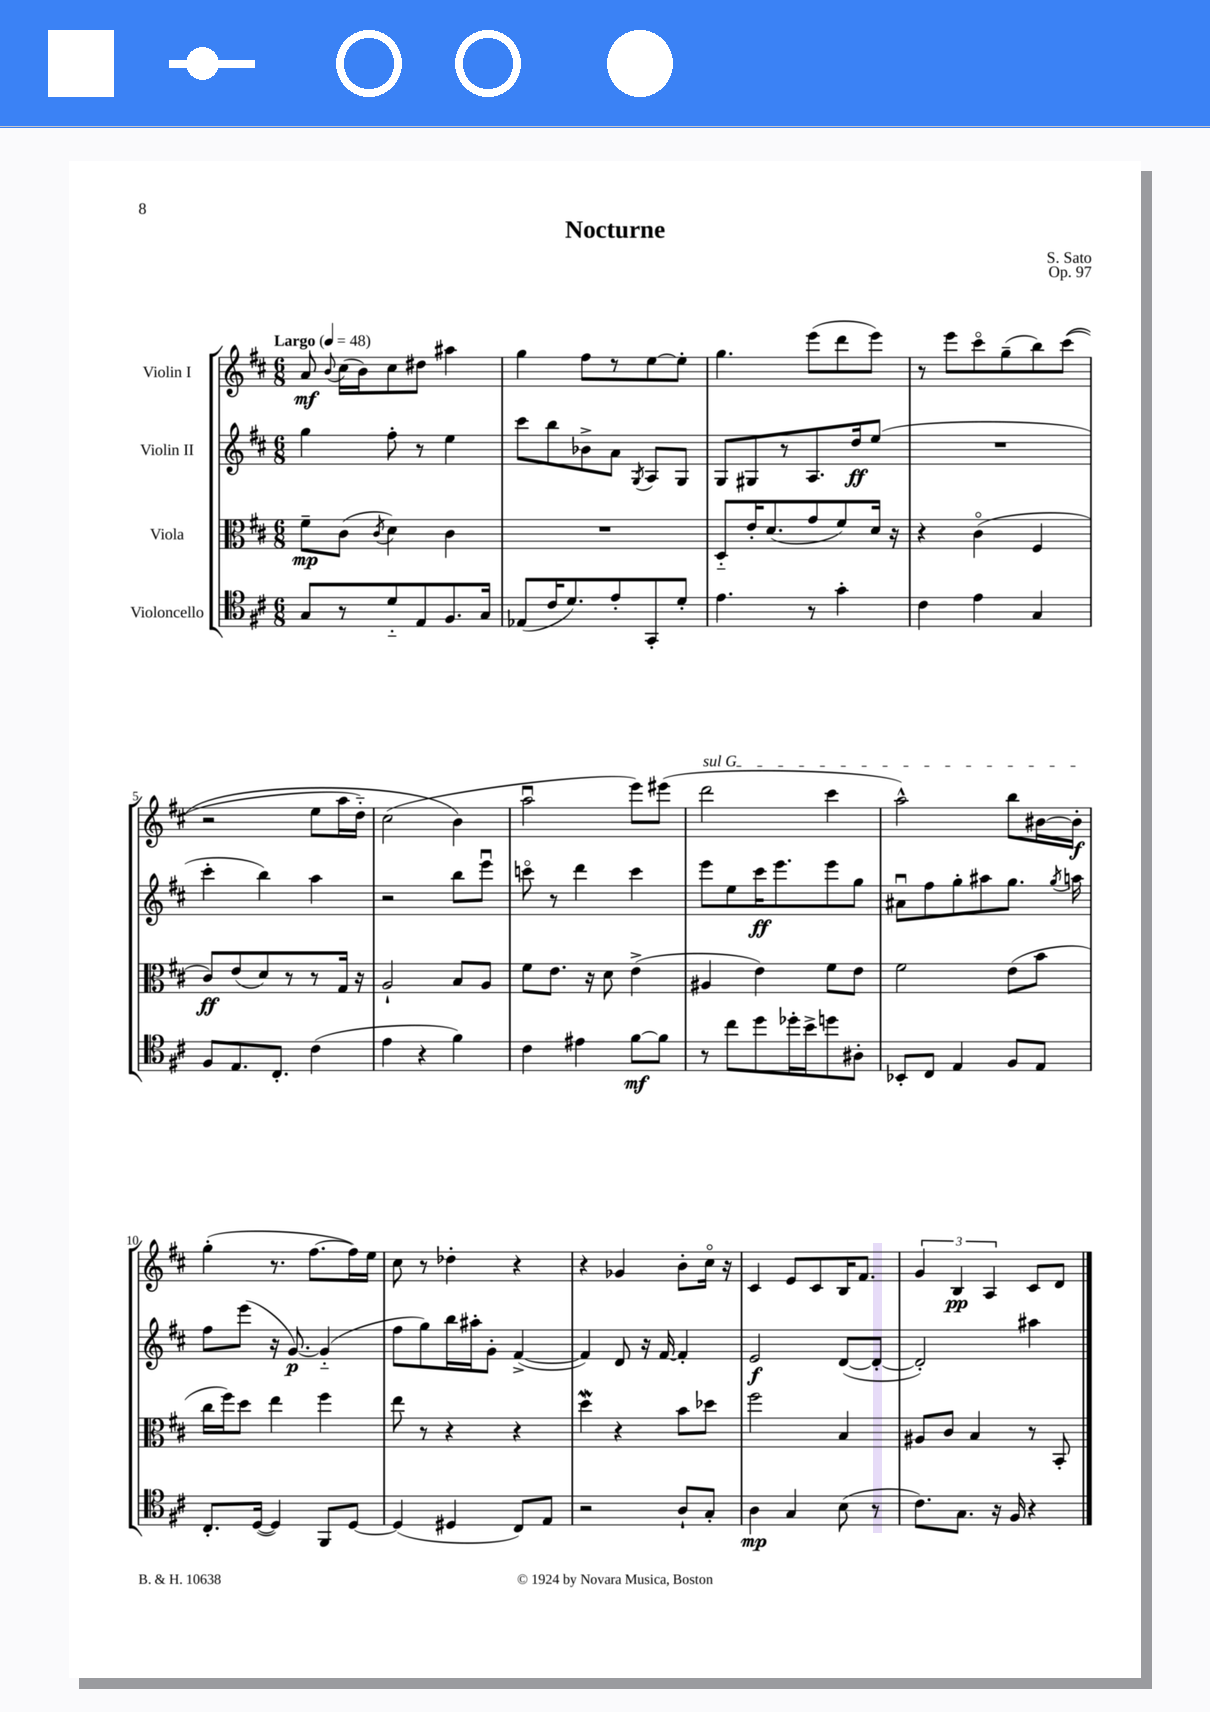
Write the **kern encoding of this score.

**kern	**dynam	**kern	**dynam	**kern	**dynam	**kern	**dynam
*part4	*part4	*part3	*part3	*part2	*part2	*part1	*part1
*staff4	*staff4	*staff3	*staff3	*staff2	*staff2	*staff1	*staff1
*I"Violoncello	*	*I"Viola	*	*I"Violin II	*	*I"Violin I	*
*clefC4	*	*clefC3	*	*clefG2	*	*clefG2	*
*k[f#c#]	*	*k[f#c#]	*	*k[f#c#]	*	*k[f#c#]	*
*M6/8	*	*M6/8	*	*M6/8	*	*M6/8	*
*MM48	*	*MM48	*	*MM48	*	*MM48	*
=1	=1	=1	=1	=1	=1	=1	=1
!	!	!	!	!	!	!LO:TX:a:B:t=Largo	!
8G/L	.	8f#~\L	mp	4gg\	.	8a/	mf
.	.	.	.	.	.	8qqb/	.
8r	.	(8c#\J	.	.	.	(16cc#\LL	.
.	.	.	.	.	.	16b\J)	.
.	.	8qc#/	.	.	.	.	.
8d/	.	4d\)	.	8ff#'\	.	8cc#\	.
8E/	.	.	.	8r	.	8dd#X\J	.
8.F#/	.	4c#\	.	4ee\	.	4aa#X\	.
16G/Jk	.	.	.	.	.	.	.
=2	=2	=2	=2	=2	=2	=2	=2
(8E-X/L	.	2.r	.	8ccc#\L	.	4gg\	.
16c#/K	.	.	.	8bb\	.	.	.
8.d/)	.	.	.	.	.	.	.
.	.	.	.	8b-X^\	.	8ff#\L	.
8e'/	.	.	.	8a\J	.	8r	.
.	.	.	.	8qG/	.	.	.
8GG'/	.	.	.	8A/L	.	[8ee\	.
8d'/J	.	.	.	8G/J	.	8ee'\J]	.
=3	=3	=3	=3	=3	=3	=3	=3
4.e\	.	8D/L	.	8G/L	.	4.gg\	.
.	.	16e'/K	.	8G#X/	.	.	.
.	.	(8.d/	.	.	.	.	.
.	.	.	.	8r	.	.	.
8r	.	8g/	.	8.A/	.	(8eee\L	.
4g'\	.	8f#/)	.	.	.	8ddd\	.
.	.	.	.	16dd/k	ff	.	.
.	.	16d/Jk	.	(8ee/J	.	8eee\J)	.
.	.	16r	.	.	.	.	.
=4	=4	=4	=4	=4	=4	=4	=4
4c#\	.	4r	.	2.r	.	8r	.
.	.	.	.	.	.	8eee\L	.
4e\	.	(4c#\	.	.	.	8ccc#\	.
.	.	.	.	.	.	(8gg~\	.
4G/	.	4F#/	.	.	.	8bb\)	.
.	.	.	.	.	.	((8ccc#\J	.
!!LO:LB:g=z
=5	=5	=5	=5	=5	=5	=5	=5
8F#/L	.	8c#/L)	ff	4ccc#'\	.	2r	.
8.E/	.	(8e/	.	.	.	.	.
.	.	8d/)	.	4bb\)	.	.	.
8.C#'/J	.	.	.	.	.	.	.
.	.	8r	.	.	.	.	.
(4c#\	.	8r	.	4aa\	.	8ee\L	.
.	.	16G/Jk	.	.	.	16aa\L	.
.	.	16r	.	.	.	16dd\JJ)	.
=6	=6	=6	=6	=6	=6	=6	=6
4e\	.	2A`/	.	2r	.	(2cc#\	.
4r	.	.	.	.	.	.	.
4f#\)	.	8B/L	.	8bb\L	.	4b\)	.
.	.	8A/J	.	8eeeu\J	.	.	.
=7	=7	=7	=7	=7	=7	=7	=7
4c#\	.	8f#\L	.	8cccn\	.	2aau\	.
.	.	8.e\J	.	8r	.	.	.
4e#X\	.	.	.	4ddd\	.	.	.
.	.	16r	.	.	.	.	.
.	.	8d\	.	.	.	.	.
[8f#\L	mf	(4e^\	.	4ccc\	.	8eee\L)	.
8f#\J]	.	.	.	.	.	(8eee#X\J	.
=8	=8	=8	=8	=8	=8	=8	=8
!	!	!	!	!	!	!LO:TX:a:i:t=sul G	!
8r	.	4A#X/	.	8eee\L	.	2ddd\	.
8cc#\L	.	.	.	8ee\	.	.	.
8dd\	.	4e\)	.	16ccc#\K	ff	.	.
.	.	.	.	8.eee\	.	.	.
16dd-X'\L	.	.	.	.	.	.	.
16b^\J	.	.	.	.	.	.	.
8ddn\	.	8f#\L	.	8eee\	.	4ccc#\	.
8A#X'\J	.	8e\J	.	8gg\J	.	.	.
=9	=9	=9	=9	=9	=9	=9	=9
8BB-X'/L	.	2f#\	.	8a#Xu\L	.	2aa^^\)	.
8C#/J	.	.	.	8ff#\	.	.	.
4E/	.	.	.	8gg'\	.	.	.
.	.	.	.	8aa#X\	.	.	.
8F#/L	.	(8e\L	.	8.gg\J	.	8bb\L	.
8E/J	.	8b\J	.	.	.	[16b#X\L	.
.	.	.	.	8qgg/	.	.	.
.	.	.	.	16aan\	.	16b#'\JJ]	f
!!LO:LB:g=z
=10	=10	=10	=10	=10	=10	=10	=10
8.C#'/L	.	16cc#\LL	.	8ff#\L	.	(4gg'\	.
.	.	16ff#\J)	.	.	.	.	.
.	.	8dd\J	.	(8eee\J	.	.	.
([16D/Jk	.	.	.	.	.	.	.
4D/])	.	4ee\	.	16r	.	8.r	.
.	.	.	.	[8.g/)	p	.	.
.	.	.	.	.	.	[8.ff#\L	.
8FF#/L	.	4ff#\	.	(4g/]	.	.	.
[8D/J	.	.	.	.	.	16ff#\L])	.
.	.	.	.	.	.	16ee\JJ	.
=11	=11	=11	=11	=11	=11	=11	=11
(4D/]	.	8ee\	.	8ff#\L	.	8cc#\	.
.	.	8r	.	8gg\)	.	8r	.
4D#X/	.	4r	.	16bb\L	.	4dd-X'\	.
.	.	.	.	16aa#X'\J	.	.	.
.	.	.	.	8g'\J	.	.	.
8C#/L)	.	4r	.	([4f#^/	.	4r	.
8E/J	.	.	.	.	.	.	.
=12	=12	=12	=12	=12	=12	=12	=12
2r	.	4ddw\	.	4f#/])	.	4r	.
.	.	4r	.	8d/	.	4g-X/	.
.	.	.	.	16r	.	.	.
.	.	.	.	[16f#/	.	.	.
8A`/L	.	8b\L	.	4f#'/]	.	8b'\L	.
8G'/J	.	8dd-X\J	.	.	.	16cc#\Jk	.
.	.	.	.	.	.	16r	.
=13	=13	=13	=13	=13	=13	=13	=13
4A\	mp	2ff#\	.	2e/	f	4c#/	.
4G/	.	.	.	.	.	8e/L	.
.	.	.	.	.	.	8c#/	.
(8B\	.	4B/	.	([8d/L	.	16B/K	.
.	.	.	.	.	.	8.f#/J	.
8r	.	.	.	8d'/J_	.	.	.
=14	=14	=14	=14	=14	=14	=14	=14
8.c#\L)	.	8A#X/L	.	2d'/])	.	6g/	.
.	.	8c#/J	.	.	.	.	.
.	.	.	.	.	.	6B/	pp
8.G\J	.	.	.	.	.	.	.
.	.	4B/	.	.	.	.	.
.	.	.	.	.	.	6A/	.
16r	.	.	.	.	.	.	.
16F#/	.	.	.	.	.	.	.
4r	.	8r	.	4aa#X\	.	8c#/L	.
.	.	8BB'/	.	.	.	8d/J	.
==	==	==	==	==	==	==	==
*-	*-	*-	*-	*-	*-	*-	*-
